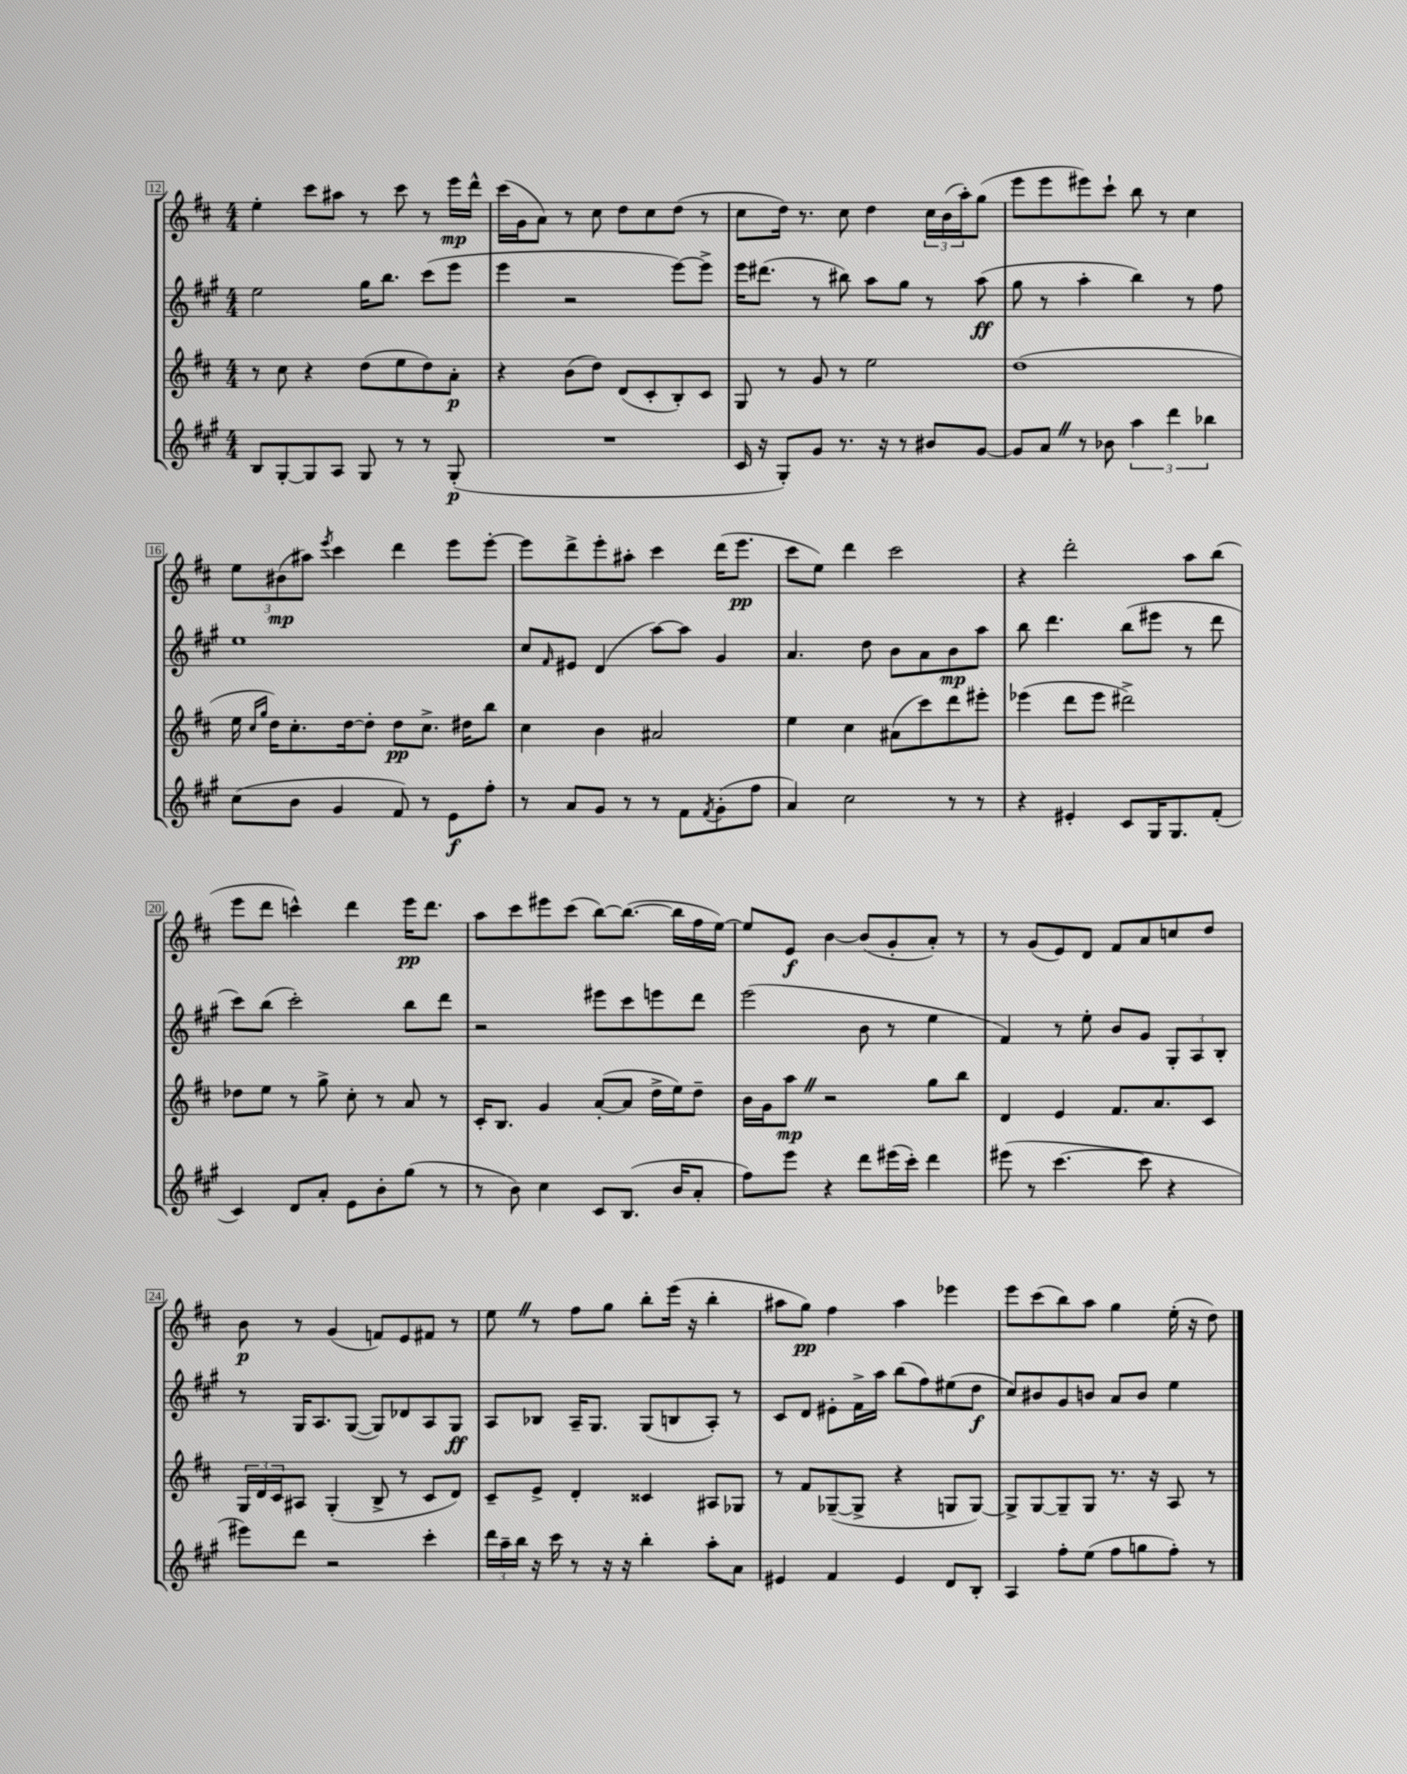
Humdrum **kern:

**kern	**dynam	**kern	**dynam	**kern	**dynam	**kern	**dynam
*part4	*part4	*part3	*part3	*part2	*part2	*part1	*part1
*staff4	*staff4	*staff3	*staff3	*staff2	*staff2	*staff1	*staff1
*clefG2	*	*clefG2	*	*clefG2	*	*clefG2	*
*k[f#c#g#]	*	*k[f#c#]	*	*k[f#c#g#]	*	*k[f#c#]	*
*M4/4	*	*M4/4	*	*M4/4	*	*M4/4	*
=12	=12	=12	=12	=12	=12	=12	=12
8B/L	.	8r	.	2ee\	.	4ee'\	.
[8G#'/	.	8cc#\	.	.	.	.	.
8G#/]	.	4r	.	.	.	8ccc#\L	.
8A/J	.	.	.	.	.	8aa#X\J	.
8G#/	.	(8dd\L	.	16gg#\KL	.	8r	.
.	.	.	.	8.bb\J	.	.	.
8r	.	8ee\	.	.	.	8ccc#\	.
8r	.	8dd\)	.	(8ccc#\L	.	8r	.
(8G#'/	p	8a'\J	p	8eee\J	.	16eee\LL	mp
.	.	.	.	.	.	16ddd^^\JJ	.
=13	=13	=13	=13	=13	=13	=13	=13
1r	.	4r	.	4eee\	.	(16ccc#\LL	.
.	.	.	.	.	.	16g\J	.
.	.	.	.	.	.	8a\J)	.
.	.	(8b\L	.	2r	.	8r	.
.	.	8dd\J)	.	.	.	8cc#\	.
.	.	(8d/L	.	.	.	8dd\L	.
.	.	8c#'/	.	.	.	8cc#\	.
.	.	8B'/)	.	[8eee\L)	.	(8dd\J	.
.	.	8c#/J	.	8eee^\J]	.	8r	.
=14	=14	=14	=14	=14	=14	=14	=14
16c#/	.	8G/	.	16eee\KL	.	8cc#\L	.
16r	.	.	.	(8.ddd#X\J	.	.	.
8G#'/L)	.	8r	.	.	.	16dd\Jk)	.
.	.	.	.	.	.	8.r	.
8g#/J	.	8g/	.	8r	.	.	.
8.r	.	8r	.	8bb#X\)	.	8cc#\	.
.	.	2ee\	.	8aa\L	.	4dd\	.
16r	.	.	.	.	.	.	.
8r	.	.	.	8gg#\J	.	.	.
8b#X/L	.	.	.	8r	.	24cc#\LL	.
.	.	.	.	.	.	(24b\	.
.	.	.	.	.	.	24aa'\J)	.
[8g#/J	.	.	.	(8aa\	ff	(8gg\J	.
=15	=15	=15	=15	=15	=15	=15	=15
8g#/L]	.	(1dd	.	8gg#\	.	8eee\L	.
8aZ/J	.	.	.	8r	.	8eee\	.
8r	.	.	.	4aa'\	.	8eee#X\)	.
8b-X\	.	.	.	.	.	8ccc#`\J	.
6aa\	.	.	.	4bb\)	.	8bb\	.
.	.	.	.	.	.	8r	.
6ddd\	.	.	.	.	.	.	.
.	.	.	.	8r	.	4cc#\	.
6bb-X\	.	.	.	.	.	.	.
.	.	.	.	8ff#\	.	.	.
!!LO:LB:g=z
=16	=16	=16	=16	=16	=16	=16	=16
(8cc#\L	.	16ee\	.	1ee	.	12ee\L	.
.	.	16qqcc#/LL	.	.	.	.	.
.	.	16qqgg/JJ	.	.	.	.	.
.	.	16dd\KL)	.	.	.	.	.
.	.	.	.	.	.	(12b#X\	mp
8b\J	.	8.cc#'\	.	.	.	.	.
.	.	.	.	.	.	12aa#X\J)	.
.	.	.	.	.	.	8qeee/	.
4g#/	.	.	.	.	.	4ccc#\	.
.	.	[16dd\k	.	.	.	.	.
.	.	8dd'\J]	.	.	.	.	.
8f#/)	.	8dd\L	pp	.	.	4ddd\	.
8r	.	8.cc#^\J	.	.	.	.	.
8e\L	f	.	.	.	.	8eee\L	.
.	.	16dd#X\KL	.	.	.	.	.
8ff#'\J	.	8bb\J	.	.	.	[8eee'\J	.
=17	=17	=17	=17	=17	=17	=17	=17
8r	.	4cc#\	.	8cc#/L	.	8eee\L]	.
.	.	.	.	16qqf#/	.	.	.
8a/L	.	.	.	8e#X/J	.	8ddd^\	.
8g#/J	.	4b\	.	(4d/	.	8eee'\	.
8r	.	.	.	.	.	8aa#X'\J	.
8r	.	2a#X/	.	[8aa\L)	.	4ccc#\	.
8f#\L	.	.	.	8aa\J]	.	.	.
8qf#/	.	.	.	.	.	.	.
(8g#'\	.	.	.	4g#/	.	(16ddd\KL	.
.	.	.	.	.	.	8.eee\J	pp
8ff#\J	.	.	.	.	.	.	.
=18	=18	=18	=18	=18	=18	=18	=18
4a/)	.	4ee\	.	4.a/	.	8ccc#\L	.
.	.	.	.	.	.	8ee\J)	.
2cc#\	.	4cc#\	.	.	.	4ddd\	.
.	.	.	.	8dd\	.	.	.
.	.	(8a#X\L	.	8b\L	.	2ccc#\	.
.	.	8ccc#\)	.	8a\	.	.	.
8r	.	8ddd\	.	8b\	mp	.	.
8r	.	8eee#X'\J	.	8aa\J	.	.	.
=19	=19	=19	=19	=19	=19	=19	=19
4r	.	(4eee-X\	.	8bb\	.	4r	.
.	.	.	.	4.ddd\	.	.	.
4e#X'/	.	8ddd\L	.	.	.	2ddd'\	.
.	.	8eee-\J	.	.	.	.	.
8c#/L	.	2ddd#X^\)	.	(8bb\L	.	.	.
16G#/K	.	.	.	8eee#X\J	.	.	.
8.G#/	.	.	.	.	.	.	.
.	.	.	.	8r	.	8aa\L	.
(8f#'/J	.	.	.	8ddd\	.	(8bb\J	.
!!LO:LB:g=z
=20	=20	=20	=20	=20	=20	=20	=20
4c#/)	.	8dd-X\L	.	8ccc#\L)	.	8eee\L	.
.	.	8ee\J	.	(8bb\J	.	8ddd\J	.
8d/L	.	8r	.	2ccc#'\)	.	4cccn^^\)	.
8a'/J	.	8gg^\	.	.	.	.	.
8e\L	.	8cc#'\	.	.	.	4ddd\	.
8b'\	.	8r	.	.	.	.	.
(8gg#\J	.	8a/	.	8bb\L	.	16eee\KL	pp
.	.	.	.	.	.	8.ddd\J	.
8r	.	8r	.	8ddd\J	.	.	.
=21	=21	=21	=21	=21	=21	=21	=21
8r	.	16c#'/KL	.	2r	.	8aa\L	.
.	.	8.B/J	.	.	.	.	.
8b\)	.	.	.	.	.	8ccc#\	.
4cc#\	.	4g/	.	.	.	8eee#X\	.
.	.	.	.	.	.	(8ccc#\J	.
8c#/L	.	([8a'/L	.	8eee#X\L	.	[8bb\L)	.
(8.B/J	.	8a/J]	.	8ccc#\	.	(8.bb\J_	.
.	.	16dd^\LL	.	8eeen\	.	.	.
16b/KL	.	16ee\J)	.	.	.	16bb\LL]	.
8a'/J	.	8dd~\J	.	8ddd\J	.	16ff#\	.
.	.	.	.	.	.	[16ee\JJ)	.
=22	=22	=22	=22	=22	=22	=22	=22
8ff#\L)	.	16b\LL	.	(2eee\	.	8ee/L]	.
.	.	16g\J	.	.	.	.	.
8eee\J	.	8aaZ\J	mp	.	.	8e/J	f
4r	.	2r	.	.	.	[4b\	.
8ddd\L	.	.	.	8b\	.	(8b/L]	.
(16eee#X\L	.	.	.	8r	.	8g'/	.
16ccc#'\JJ)	.	.	.	.	.	.	.
4ddd\	.	8gg\L	.	4ee\	.	8a'/J)	.
.	.	8bb\J	.	.	.	8r	.
=23	=23	=23	=23	=23	=23	=23	=23
(8eee#X\	.	4d/	.	4f#/)	.	8r	.
8r	.	.	.	.	.	(8g/L	.
[4.ccc#\	.	4e/	.	8r	.	8e/)	.
.	.	.	.	8ee'\	.	8d/J	.
.	.	8.f#/L	.	8b/L	.	8f#/L	.
8ccc#\]	.	.	.	8g#/J	.	8a/	.
.	.	8.a/	.	.	.	.	.
4r	.	.	.	12G#'/L	.	8ccn/	.
.	.	.	.	12A/	.	.	.
.	.	8c#/J	.	.	.	8dd/J	.
.	.	.	.	12B'/J	.	.	.
!!LO:LB:g=z
=24	=24	=24	=24	=24	=24	=24	=24
8eee#X\L)	.	24G/LL	.	8r	.	8b\	p
.	.	24d/	.	.	.	.	.
.	.	24c#/J	.	.	.	.	.
8ddd\J	.	8A#X/J	.	16G#/KL	.	8r	.
.	.	.	.	8.A/	.	.	.
2r	.	(4G'/	.	.	.	(4g/	.
.	.	.	.	([8G#/J	.	.	.
.	.	8B^/	.	8G#/L])	.	8fn/L)	.
.	.	8r	.	8d-X/	.	8e/	.
4ccc#'\	.	8c#/L	.	8A/	.	8f#X/J	.
.	.	8d/J)	.	8G#/J	ff	8r	.
=25	=25	=25	=25	=25	=25	=25	=25
24ddd\LL	.	8c#~/L	.	8A/L	.	8eeZ\	.
24aa~\	.	.	.	.	.	.	.
24bb\JJ	.	.	.	.	.	.	.
16r	.	8e^/J	.	8B-X/J	.	8r	.
16ccc#\	.	.	.	.	.	.	.
8r	.	4d'/	.	16A~/KL	.	8ff#\L	.
.	.	.	.	8.G#/J	.	.	.
16r	.	.	.	.	.	8gg\J	.
16r	.	.	.	.	.	.	.
4bb'\	.	4c##X/	.	(8G#/L	.	8bb'\L	.
.	.	.	.	8Bn/	.	(16eee\Jk	.
.	.	.	.	.	.	16r	.
8aa'\L	.	8A#X/L	.	8A'/J)	.	4bb'\	.
8a\J	.	8G-X/J	.	8r	.	.	.
=26	=26	=26	=26	=26	=26	=26	=26
4e#X/	.	8r	.	8c#/L	.	8aa#X\L	.
.	.	8f#/L	.	8d/J	.	8gg\J)	pp
4f#/	.	([8G-X~/	.	8e#X'\L	.	4ff#\	.
.	.	8G-^/J]	.	16f#^\L	.	.	.
.	.	.	.	16aa\JJ	.	.	.
4e#/	.	4r	.	(8bb\L	.	4aa#\	.
.	.	.	.	8ff#\)	.	.	.
8d/L	.	8Gn/L	.	(8ee#X\	.	4eee-X\	.
8B'/J	.	[8G/J)	.	8dd\J	f	.	.
=27	=27	=27	=27	=27	=27	=27	=27
4A/	.	8G^/L]	.	8cc#/L)	.	8eee\L	.
.	.	[8G/	.	8b#X/	.	(8ccc#\	.
8ff#'\L	.	8G~/]	.	8g#/	.	8bb\)	.
(8ee\J	.	8G/J	.	8bn/J	.	8aa\J	.
8ff#\L	.	8.r	.	8a/L	.	4gg\	.
8ggn\	.	.	.	8b/J	.	.	.
.	.	16r	.	.	.	.	.
8ff#'\J)	.	8A/	.	4ee\	.	(16ee'\	.
.	.	.	.	.	.	16r	.
8r	.	8r	.	.	.	8dd\)	.
==	==	==	==	==	==	==	==
*-	*-	*-	*-	*-	*-	*-	*-
